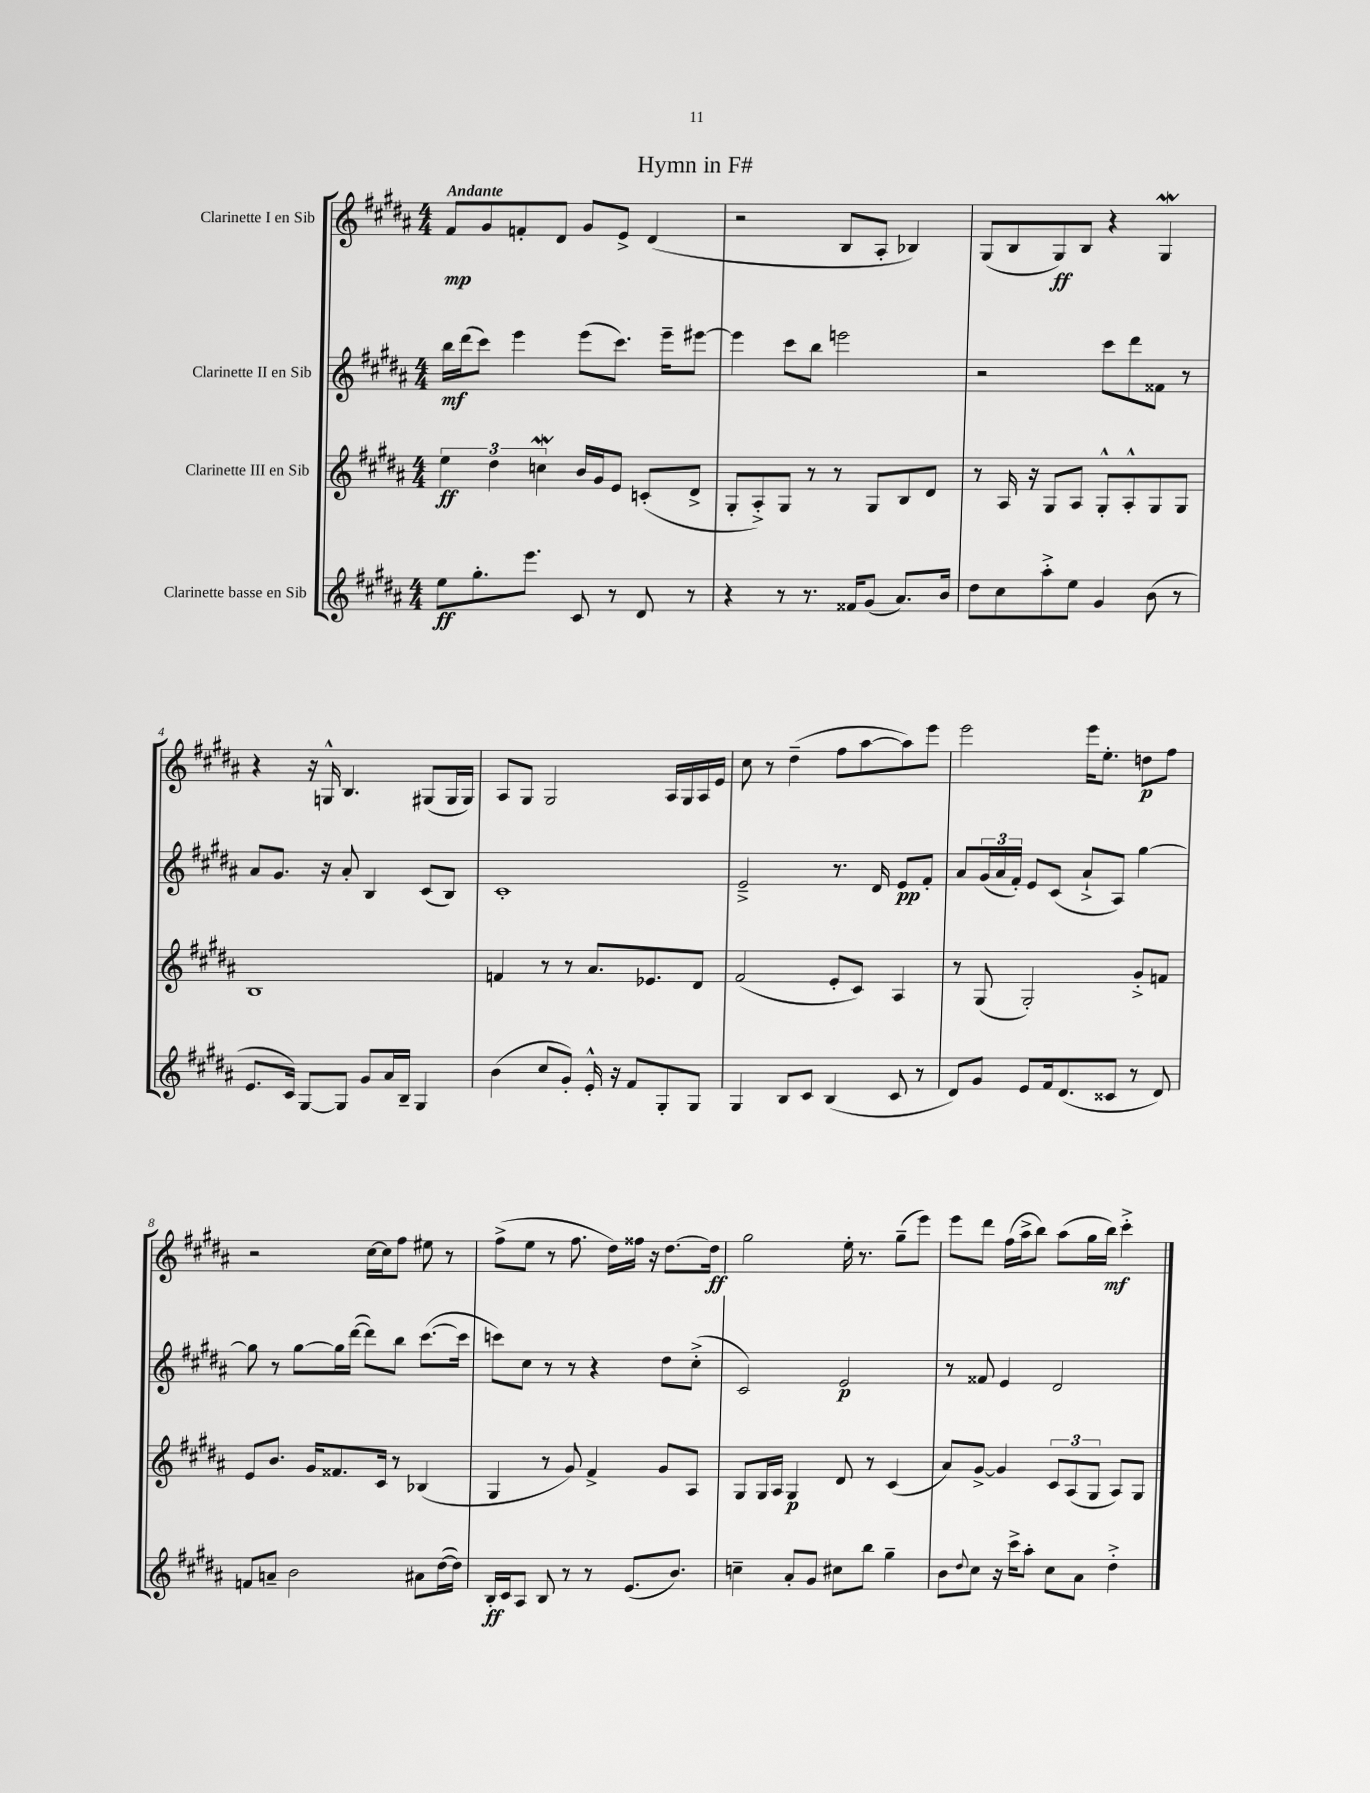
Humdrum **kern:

**kern	**dynam	**kern	**dynam	**kern	**dynam	**kern	**dynam
*part4	*part4	*part3	*part3	*part2	*part2	*part1	*part1
*staff4	*staff4	*staff3	*staff3	*staff2	*staff2	*staff1	*staff1
*I"Clarinette basse en Sib	*	*I"Clarinette III en Sib	*	*I"Clarinette II en Sib	*	*I"Clarinette I en Sib	*
*clefG2	*	*clefG2	*	*clefG2	*	*clefG2	*
*k[f#c#g#d#a#]	*	*k[f#c#g#d#a#]	*	*k[f#c#g#d#a#]	*	*k[f#c#g#d#a#]	*
*M4/4	*	*M4/4	*	*M4/4	*	*M4/4	*
=1	=1	=1	=1	=1	=1	=1	=1
!	!	!	!	!	!	!LO:TX:a:B:t=Andante	!
8ee\L	ff	6ee\	ff	16bb\LL	mf	8f#/L	mp
.	.	.	.	(16ddd#\J	.	.	.
8.gg#'\	.	.	.	8ccc#\J)	.	8g#/	.
.	.	6dd#\	.	.	.	.	.
.	.	.	.	4eee\	.	8fn'/	.
8.eee\J	.	.	.	.	.	.	.
.	.	6ccnw\	.	.	.	.	.
.	.	.	.	.	.	8d#/J	.
8c#/	.	16b/LL	.	(8eee\L	.	8g#/L	.
.	.	16g#/J	.	.	.	.	.
8r	.	8e/J	.	8.ccc#\J)	.	8e^/J	.
8d#/	.	(8cn'/L	.	.	.	(4d#/	.
.	.	.	.	16eee~\KL	.	.	.
8r	.	8d#^/J	.	[8eee#X\J	.	.	.
=2	=2	=2	=2	=2	=2	=2	=2
4r	.	8G#'/L	.	4eee#\]	.	2r	.
.	.	8A#'^/)	.	.	.	.	.
8r	.	8G#/J	.	8ccc#\L	.	.	.
8.r	.	8r	.	8bb\J	.	.	.
.	.	8r	.	2eeen\	.	8B/L	.
16f##X/KL	.	.	.	.	.	.	.
(8g#/J	.	8G#/L	.	.	.	8A#'/J	.
8.a#/L)	.	8B/	.	.	.	4B-X/)	.
.	.	8d#/J	.	.	.	.	.
16b/Jk	.	.	.	.	.	.	.
=3	=3	=3	=3	=3	=3	=3	=3
8dd#\L	.	8r	.	2r	.	(8G#/L	.
8cc#\	.	16A#/	.	.	.	8B/	.
.	.	16r	.	.	.	.	.
8aa#'^\	.	8G#/L	.	.	.	8G#/)	ff
8ee\J	.	8A#/J	.	.	.	8B/J	.
4g#/	.	8G#'^^/L	.	8ccc#\L	.	4r	.
.	.	8A#'^^/	.	8ddd#\	.	.	.
(8b\	.	8G#/	.	8f##X\J	.	4G#W/	.
8r	.	8G#/J	.	8r	.	.	.
!!LO:LB:g=z
=4	=4	=4	=4	=4	=4	=4	=4
8.e/L	.	1B	.	8a#/L	.	4r	.
.	.	.	.	8.g#/J	.	.	.
16c#/Jk)	.	.	.	.	.	.	.
[8G#/L	.	.	.	.	.	16r	.
.	.	.	.	16r	.	16Gn^^/	.
8G#/J]	.	.	.	8a#'/	.	4.B/	.
8g#/L	.	.	.	4B/	.	.	.
16a#/L	.	.	.	.	.	.	.
16B~/JJ	.	.	.	.	.	.	.
4G#/	.	.	.	(8c#/L	.	(8G#X/L	.
.	.	.	.	8B/J)	.	16G#/L	.
.	.	.	.	.	.	16G#/JJ)	.
=5	=5	=5	=5	=5	=5	=5	=5
(4b\	.	4fn/	.	1c#'	.	8A#/L	.
.	.	.	.	.	.	8G#/J	.
8cc#/L	.	8r	.	.	.	2G#/	.
8g#'/J)	.	8r	.	.	.	.	.
16e'^^/	.	8.a#/L	.	.	.	.	.
16r	.	.	.	.	.	.	.
8f#/L	.	.	.	.	.	.	.
.	.	8.e-X/	.	.	.	.	.
8G#'/	.	.	.	.	.	16A#/LL	.
.	.	.	.	.	.	16G#/	.
8G#/J	.	8d#/J	.	.	.	16A#/	.
.	.	.	.	.	.	16e/JJ	.
=6	=6	=6	=6	=6	=6	=6	=6
4G#/	.	(2f#/	.	2e~^/	.	8cc#\	.
.	.	.	.	.	.	8r	.
8B/L	.	.	.	.	.	(4dd#~\	.
8c#/J	.	.	.	.	.	.	.
(4B/	.	8e'/L	.	8.r	.	8ff#\L	.
.	.	8c#/J)	.	.	.	[8aa#\	.
.	.	.	.	16d#/	.	.	.
8c#/	.	4A#/	.	8e/L	pp	8aa#\])	.
8r	.	.	.	8f#'/J	.	8eee\J	.
=7	=7	=7	=7	=7	=7	=7	=7
8d#/L)	.	8r	.	8a#/L	.	2eee\	.
8g#/J	.	(8G#/	.	(24g#/L	.	.	.
.	.	.	.	24a#/	.	.	.
.	.	.	.	24f#'/JJ)	.	.	.
8e/L	.	2G#'/)	.	8e/L	.	.	.
16f#/k	.	.	.	(8c#/J	.	.	.
(8.d#/	.	.	.	.	.	.	.
.	.	.	.	8a#`^/L	.	16eee\KL	.
.	.	.	.	.	.	8.ee'\J	.
8c##X/J	.	.	.	8A#/J)	.	.	.
8r	.	8g#'^/L	.	[4gg#\	.	8ddn\L	p
8d#/)	.	8fn/J	.	.	.	8ff#\J	.
!!LO:LB:g=z
=8	=8	=8	=8	=8	=8	=8	=8
8fn/L	.	8e/L	.	8gg#\]	.	2r	.
8an~/J	.	8.b/J	.	8r	.	.	.
2b\	.	.	.	[8gg#\L	.	.	.
.	.	16g#/KL	.	.	.	.	.
.	.	8.f##X/	.	16gg#\L]	.	.	.
.	.	.	.	([16ddd#\JJ	.	.	.
.	.	.	.	8ddd#\L])	.	[16cc#\LL	.
.	.	16c#/Jk	.	.	.	16cc#\J]	.
.	.	8r	.	8bb\J	.	8ff#\J	.
8a#X\L	.	(4B-X/	.	([8.ccc#\L	.	8ee#X\	.
([16dd#\L	.	.	.	.	.	8r	.
16dd#\JJ])	.	.	.	16ccc#\Jk]	.	.	.
=9	=9	=9	=9	=9	=9	=9	=9
16B'/LL	ff	4G#/	.	8cccn\L)	.	(8ff#^\L	.
16c#/J	.	.	.	.	.	.	.
8A#/J	.	.	.	8cc#\J	.	8ee\J	.
8B/	.	8r	.	8r	.	8r	.
8r	.	8g#/)	.	8r	.	8.ff#\	.
8r	.	4f#^/	.	4r	.	.	.
.	.	.	.	.	.	16dd#\LL)	.
(8.e/L	.	.	.	.	.	16ff##X\JJ	.
.	.	.	.	.	.	16r	.
.	.	8g#/L	.	8dd#\L	.	[8.dd#\L	.
8.b/J)	.	.	.	.	.	.	.
.	.	8A#/J	.	(8cc#'^\J	.	.	.
.	.	.	.	.	.	16dd#\Jk]	ff
=10	=10	=10	=10	=10	=10	=10	=10
4ccn~\	.	8G#/L	.	2c#/)	.	2gg#\	.
.	.	16G#/L	.	.	.	.	.
.	.	16A#/JJ	.	.	.	.	.
8a#'/L	.	4G#/	p	.	.	.	.
8g#/J	.	.	.	.	.	.	.
8cc#X\L	.	8d#/	.	2e/	p	16ee'\	.
.	.	.	.	.	.	8.r	.
8bb\J	.	8r	.	.	.	.	.
4gg#~\	.	(4c#/	.	.	.	(8gg#~\L	.
.	.	.	.	.	.	8eee\J)	.
=11	=11	=11	=11	=11	=11	=11	=11
8b\L	.	8a#/L)	.	8r	.	8eee\L	.
8qqdd#/	.	.	.	.	.	.	.
8cc#\J	.	[8g#^/J	.	8f##X/	.	8ddd#\J	.
16r	.	4g#/]	.	4e/	.	(16ff#\LL	.
16ccc#^\KL	.	.	.	.	.	16aa#^\J	.
8aa#'\J	.	.	.	.	.	8bb\J)	.
8cc#\L	.	12c#/L	.	2d#/	.	(8aa#\L	.
.	.	(12A#/	.	.	.	.	.
8a#\J	.	.	.	.	.	16gg#\L	.
.	.	12G#/J	.	.	.	.	.
.	.	.	.	.	.	16bb\JJ)	mf
4dd#'^\	.	8A#/L)	.	.	.	4ccc#'^\	.
.	.	8G#/J	.	.	.	.	.
==	==	==	==	==	==	==	==
*-	*-	*-	*-	*-	*-	*-	*-
